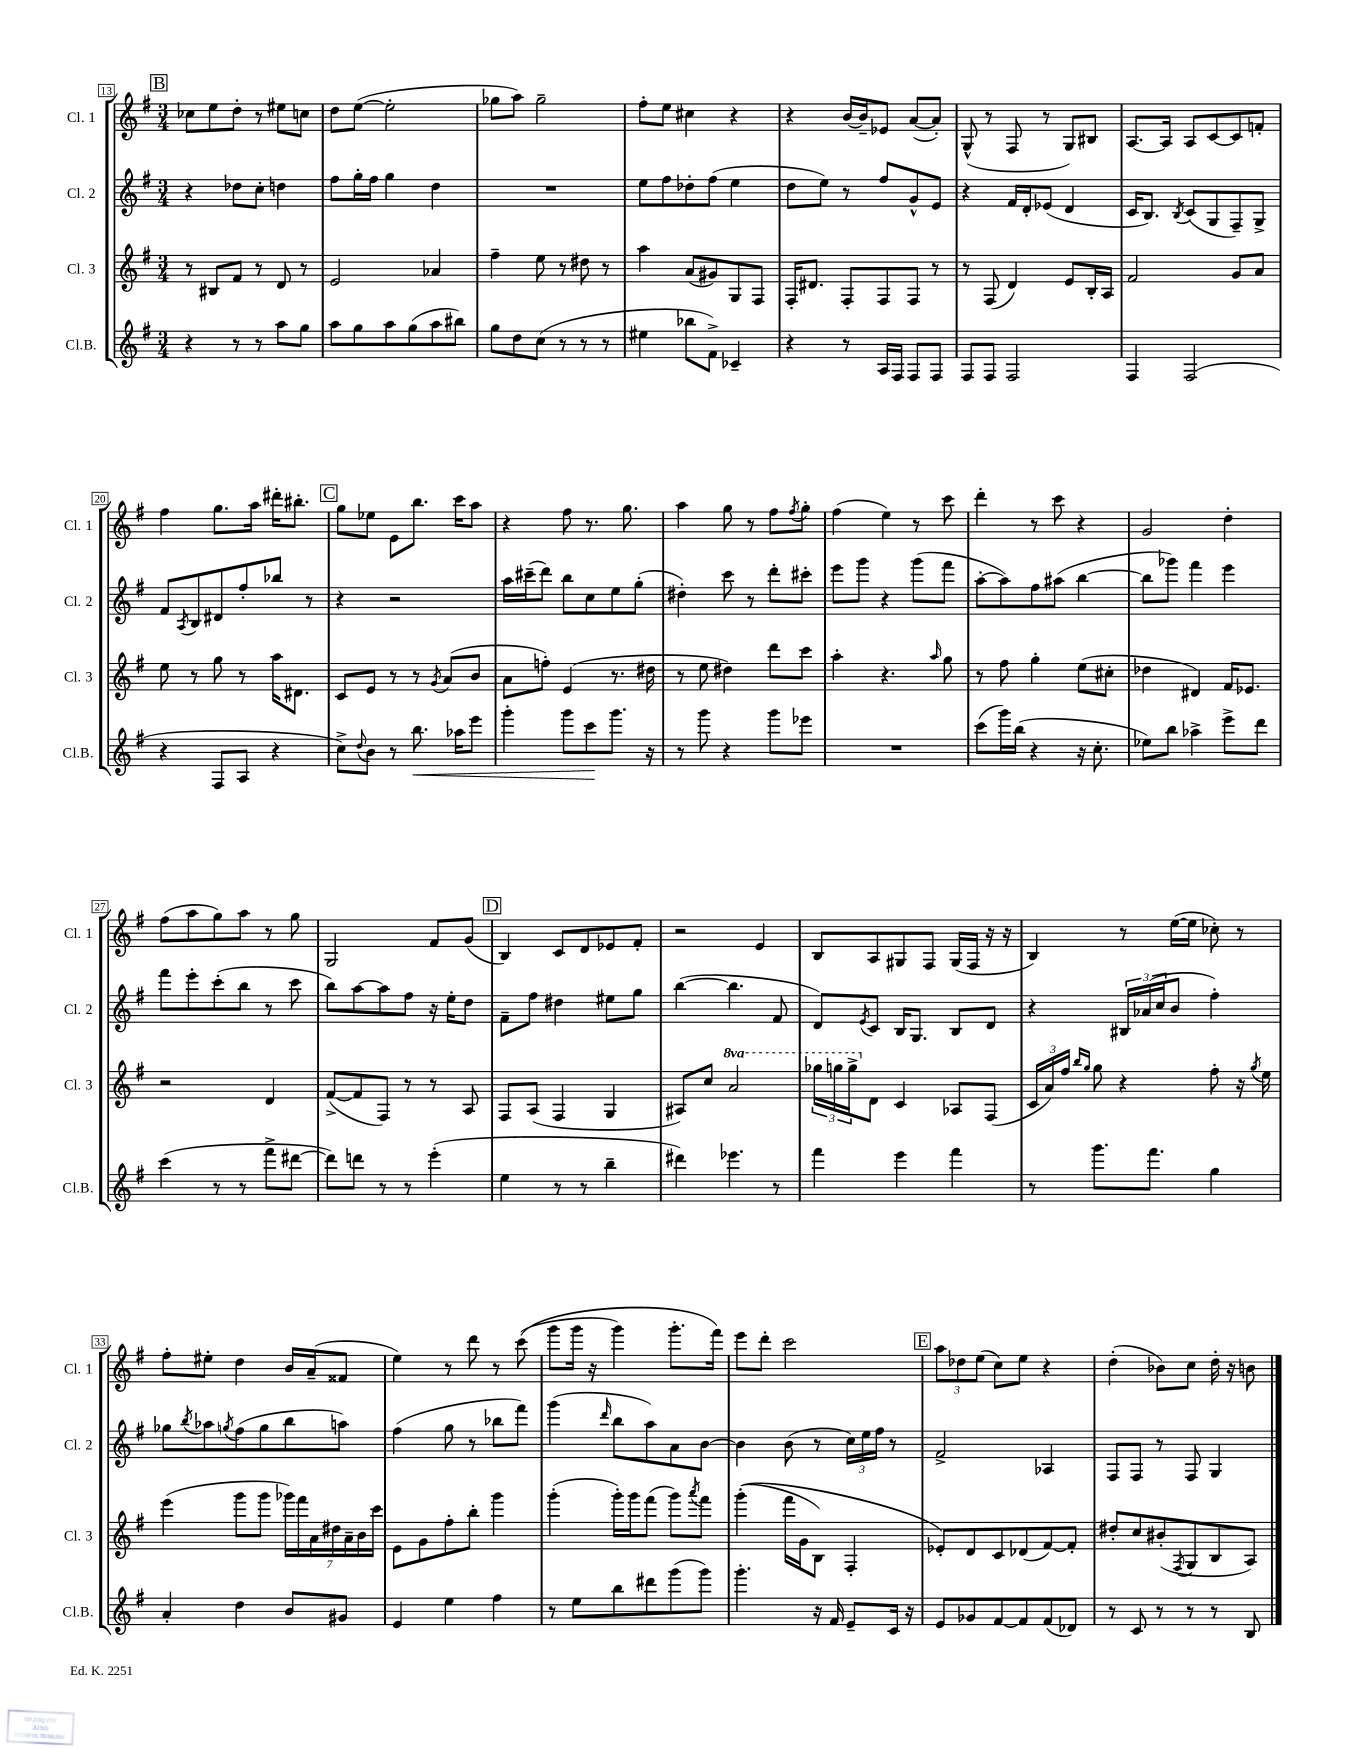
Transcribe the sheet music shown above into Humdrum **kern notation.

**kern	**dynam	**kern	**kern	**kern
*part4	*part4	*part3	*part2	*part1
*staff4	*staff4	*staff3	*staff2	*staff1
*I"Cl.B.	*	*I"Cl. 3	*I"Cl. 2	*I"Cl. 1
*I'Cl.B.	*	*I'Cl. 3	*I'Cl. 2	*I'Cl. 1
*clefG2	*	*clefG2	*clefG2	*clefG2
*k[f#]	*	*k[f#]	*k[f#]	*k[f#]
*M3/4	*	*M3/4	*M3/4	*M3/4
!!LO:REH:place=s1:t=B
=13	=13	=13	=13	=13
4r	.	8r	4r	8cc-X\L
.	.	8B#X/L	.	8ee\
8r	.	8f#/J	8dd-X\L	8dd'\J
8r	.	8r	8cc'\J	8r
8aa\L	.	8d/	4ddn\	8ee#X\L
8gg\J	.	8r	.	8ccn\J
=14	=14	=14	=14	=14
8aa\L	.	2e/	8ff#\L	8dd\L
8gg\	.	.	16gg'\L	([8ee\J
.	.	.	16ff#\JJ	.
8aa\	.	.	4gg\	2ee'\]
(8gg\	.	.	.	.
8aa\	.	4a-X/	4dd\	.
8bb#X\J)	.	.	.	.
=15	=15	=15	=15	=15
8gg\L	.	4ff#~\	2.r	8gg-X\L
8dd\	.	.	.	8aa\J)
(8cc\J	.	8ee\	.	2gg-~\
8r	.	8r	.	.
8r	.	8dd#X\	.	.
8r	.	8r	.	.
=16	=16	=16	=16	=16
4ee#X\	.	4aa\	8ee\L	8ff#'\L
.	.	.	8ff#\	8ee\J
8bb-X\L	.	(8a/L	8dd-X'\	4cc#X\
8f#^\J)	.	8g#X/)	(8ff#\J	.
4c-X~/	.	8G/	4ee\	4r
.	.	8F#/J	.	.
=17	=17	=17	=17	=17
4r	.	16F#'/KL	8dd\L	4r
.	.	8.d#X/J	.	.
.	.	.	8ee\J)	.
8r	.	8F#'/L	8r	[16b/LL
.	.	.	.	16b~/J]
16A/LL	.	8F#/	8ff#/L	8e-X/J
16F#/JJ	.	.	.	.
8F#/L	.	8F#/J	8g^^/	([8a/L
8F#/J	.	8r	8e/J	8a'/J])
=18	=18	=18	=18	=18
8F#/L	.	8r	4r	(8G^^/
8F#/J	.	(8F#/	.	8r
2F#/	.	4d/)	16f#/LL	8F#/
.	.	.	16d'/J	.
.	.	.	(8e-X/J	8r
.	.	8e/L	4d/	8G/L)
.	.	16B'/L	.	8B#X/J
.	.	16A/JJ	.	.
=19	=19	=19	=19	=19
4F#/	.	2f#/	16c/KL	[8.A/L
.	.	.	8.B/J)	.
.	.	.	.	16A/Jk]
.	.	.	8qB/	.
(2F#/	.	.	(8c/L	8A/L
.	.	.	8G/	[8c/
.	.	8g/L	8F#~/)	8c/]
.	.	8a/J	8G^/J	8fn'/J
!!LO:LB:g=z
=20	=20	=20	=20	=20
4r	.	8ee\	8f#/L	4ff#\
.	.	.	8qA/	.
.	.	8r	8B/	.
8F#/L	.	8gg\	8d#X/	8.gg\L
8A/J	.	8r	8ff#'/	.
.	.	.	.	16aa\Jk
4r	.	16aa\KL	8bb-X/J	16ddd#X'\KL
.	.	8.d#X\J	.	8.bb#X'\J
.	.	.	8r	.
!!LO:REH:place=s1:t=C
=21	=21	=21	=21	=21
8cc^\L)	.	8c/L	4r	8gg\L
8qqdd/	.	.	.	.
8b\J	.	8e/J	.	8ee-X\J
8r	.	8r	2r	8e\L
!	!LO:HP:b	!	!	!
8.bb\	<	8r	.	8.bb\J
.	.	8qg/	.	.
.	.	(8a/L	.	.
16aa-X\KL	.	.	.	16ccc\KL
8eee\J	.	8b/J	.	8aa\J
=22	=22	=22	=22	=22
4ggg'\	.	8a\L	16aa\LL	4r
.	.	.	(16ccc#X~\J	.
.	.	8ffn'\J)	8ddd\J)	.
8ggg\L	.	(4e/	8bb\L	8ff#\
8ccc\	.	.	8cc\	8.r
8.ggg\J	[	8.r	8ee\	.
.	.	.	.	8.gg\
.	.	.	(8gg'\J	.
16r	.	16dd#X\	.	.
=23	=23	=23	=23	=23
8r	.	8r	4dd#X'\)	4aa\
8ggg\	.	8ee\	.	.
4r	.	4dd#X\)	8ccc\	8gg\
.	.	.	8r	8r
8ggg\L	.	8ddd\L	8ddd'\L	8ff#\L
.	.	.	.	8qff#/
8eee-X\J	.	8ccc\J	8ccc#X'\J	8gg'\J
=24	=24	=24	=24	=24
2.r	.	4aa'\	8eee\L	(4ff#\
.	.	.	8ggg\J	.
.	.	4.r	4r	4ee\)
.	.	.	(8ggg\L	8r
.	.	16qqaa/	.	.
.	.	8gg\	8fff#\J	8ccc\
=25	=25	=25	=25	=25
(8ccc\L	.	8r	[8aa'\L	4ddd'\
16ggg\L)	.	8ff#\	8aa\])	.
(16bb\JJ	.	.	.	.
4r	.	4gg'\	8ff#\	8r
.	.	.	(8aa#X\J	8ccc\
16r	.	(8ee\L	[4bb\	4r
8.cc'\	.	.	.	.
.	.	8cc#X'\J	.	.
=26	=26	=26	=26	=26
8ee-X\L)	.	4dd-X\	8bb\L]	2g/
8bb\J	.	.	8ggg-X\J)	.
4aa-X^\	.	4d#X/)	4fff#\	.
8eee^\L	.	16f#/KL	4eee\	4dd'\
.	.	8.e-X/J	.	.
8ddd\J	.	.	.	.
!!LO:LB:g=z
=27	=27	=27	=27	=27
(4ccc\	.	2r	8fff#\L	(8ff#\L
.	.	.	8eee'\	8aa\
8r	.	.	(8ccc'\	8gg\)
8r	.	.	8bb\J	8aa\J
8fff#^\L	.	4d/	8r	8r
[8ddd#X\J	.	.	8ccc\	8gg\
=28	=28	=28	=28	=28
8ddd#\L])	.	([8f#^/L	8bb\L)	2G/
8dddn\J	.	8f#/]	[8aa\	.
8r	.	8F#/J)	8aa\]	.
8r	.	8r	8ff#\J	.
(4eee'\	.	8r	16r	8f#/L
.	.	.	16ee'\KL	.
.	.	8A/	8dd\J	(8g/J
!!LO:REH:place=s1:t=D
=29	=29	=29	=29	=29
4ee\	.	8F#/L	8f#~\L	4B/)
.	.	(8A/J	8ff#\J	.
8r	.	4F#/	4dd#X\	8c/L
8r	.	.	.	8d/
4bb~\	.	4G/	8ee#X\L	8e-X/
.	.	.	8gg\J	8f#'/J
=30	=30	=30	=30	=30
4ddd#X\)	.	8A#X/L)	([4bb\	2r
.	.	8cc/J	.	.
*	*	*8va	*	*
4.eee-X\	.	2aa/	4.bb\]	.
.	.	.	.	4e/
8r	.	.	8f#/	.
=31	=31	=31	=31	=31
4fff#\	.	24ggg-X\LL	8d/L)	8B/L
.	.	24gggn\	.	.
.	.	24ggg^\J	.	.
.	.	.	8qe/	.
*	*	*X8va	*	*
.	.	8d\J	8c/J	8A/
4eee\	.	4c/	16B/KL	8G#X/
.	.	.	8.G/J	.
.	.	.	.	8F#/J
4fff#\	.	8A-X/L	8B/L	(16G#/LL
.	.	.	.	16F#/JJ
.	.	(8F#/J	8d/J	16r
.	.	.	.	16r
=32	=32	=32	=32	=32
8r	.	24c/LL	4r	4B/)
.	.	24a/)	.	.
.	.	24ff#/JJ	.	.
.	.	16qqbb/LL	.	.
.	.	16qqgg/JJ	.	.
8.ggg\L	.	8gg\	.	.
.	.	4r	24B#X/LL	8r
.	.	.	(24a-X/	.
8.fff#\J	.	.	.	.
.	.	.	24cc/J	.
.	.	.	8b/J	([16ee\LL
.	.	.	.	16ee\JJ]
4gg\	.	8ff#'\	4ff#'\)	8cc-X'\)
.	.	16r	.	8r
.	.	8qgg/	.	.
.	.	16ee\	.	.
!!LO:LB:g=z
=33	=33	=33	=33	=33
4a'/	.	(4eee\	8gg-X\L	8ff#'\L
.	.	.	8qbb/	.
.	.	.	8aa-X\	8ee#X'\J
.	.	.	8qggn/	.
4dd\	.	8ggg\L	(8ff#\	4dd\
.	.	8ggg\J	8gg\	.
8b/L	.	28ggg-X\LL)	8bb\	16b/LL
.	.	28fff#\	.	.
.	.	.	.	(16a~/J
.	.	28a\	.	.
.	.	28dd#X\	.	.
8g#X/J	.	.	8aan\J)	8f##X/J
.	.	28a~\	.	.
.	.	28b\	.	.
.	.	28ccc\JJ	.	.
=34	=34	=34	=34	=34
4e/	.	8e\L	(4ff#\	4ee\)
.	.	8g\	.	.
4ee\	.	8ff#'\	8gg\	8r
.	.	8bb'\J	8r	8ddd\
4ff#\	.	4ggg\	8bb-X\L	8r
.	.	.	8fff#\J)	((8ccc\
=35	=35	=35	=35	=35
8r	.	(4ggg'\	(4ggg\	8ggg\L
8ee\L	.	.	.	16ggg\Jk
.	.	.	.	16r
.	.	.	16qqddd/	.
8bb\	.	16ggg'\LL)	8bb\L	4ggg\)
.	.	16ggg\J	.	.
8ddd#X\	.	(8fff#\J	8aa\)	.
(8ggg\	.	8ggg\L)	8a\	8.ggg'\L
.	.	8qaaa/	.	.
8ggg\J)	.	8fff#\J	[8b\J	.
.	.	.	.	16fff#\Jk)
=36	=36	=36	=36	=36
4.ggg'\	.	((4ggg'\	4b\]	8eee\L
.	.	.	.	8ddd'\J
.	.	16fff#\LL	(8b\	2ccc\
.	.	16g\J	.	.
16r	.	8B\J)	8r	.
16f#/	.	.	.	.
8e~/L	.	4F#'/	24cc\LL)	.
.	.	.	24ee\	.
.	.	.	24ff#\JJ	.
16c/Jk	.	.	8r	.
16r	.	.	.	.
!!LO:REH:place=s1:t=E
=37	=37	=37	=37	=37
8e/L	.	8e-X'/L)	2f#^/	12aa\L
.	.	.	.	12dd-X\
8g-X/	.	8d/	.	.
.	.	.	.	(12ee\J
[8f#/	.	8c/	.	8cc\L)
8f#/]	.	(8d-X/	.	8ee\J
(8f#/	.	[8f#/)	4A-X/	4r
8d-X/J)	.	8f#'/J]	.	.
=38	=38	=38	=38	=38
8r	.	8dd#X'/L	8F#/L	(4dd'\
8c/	.	8cc/	8F#/J	.
8r	.	(8b#X'/	8r	8b-X\L)
.	.	8qF#/	.	.
8r	.	8G/	8F#/	8cc\J
8r	.	8B/	4G/	16dd'\
.	.	.	.	16r
8B/	.	8A/J)	.	8bn\
==	==	==	==	==
*-	*-	*-	*-	*-
